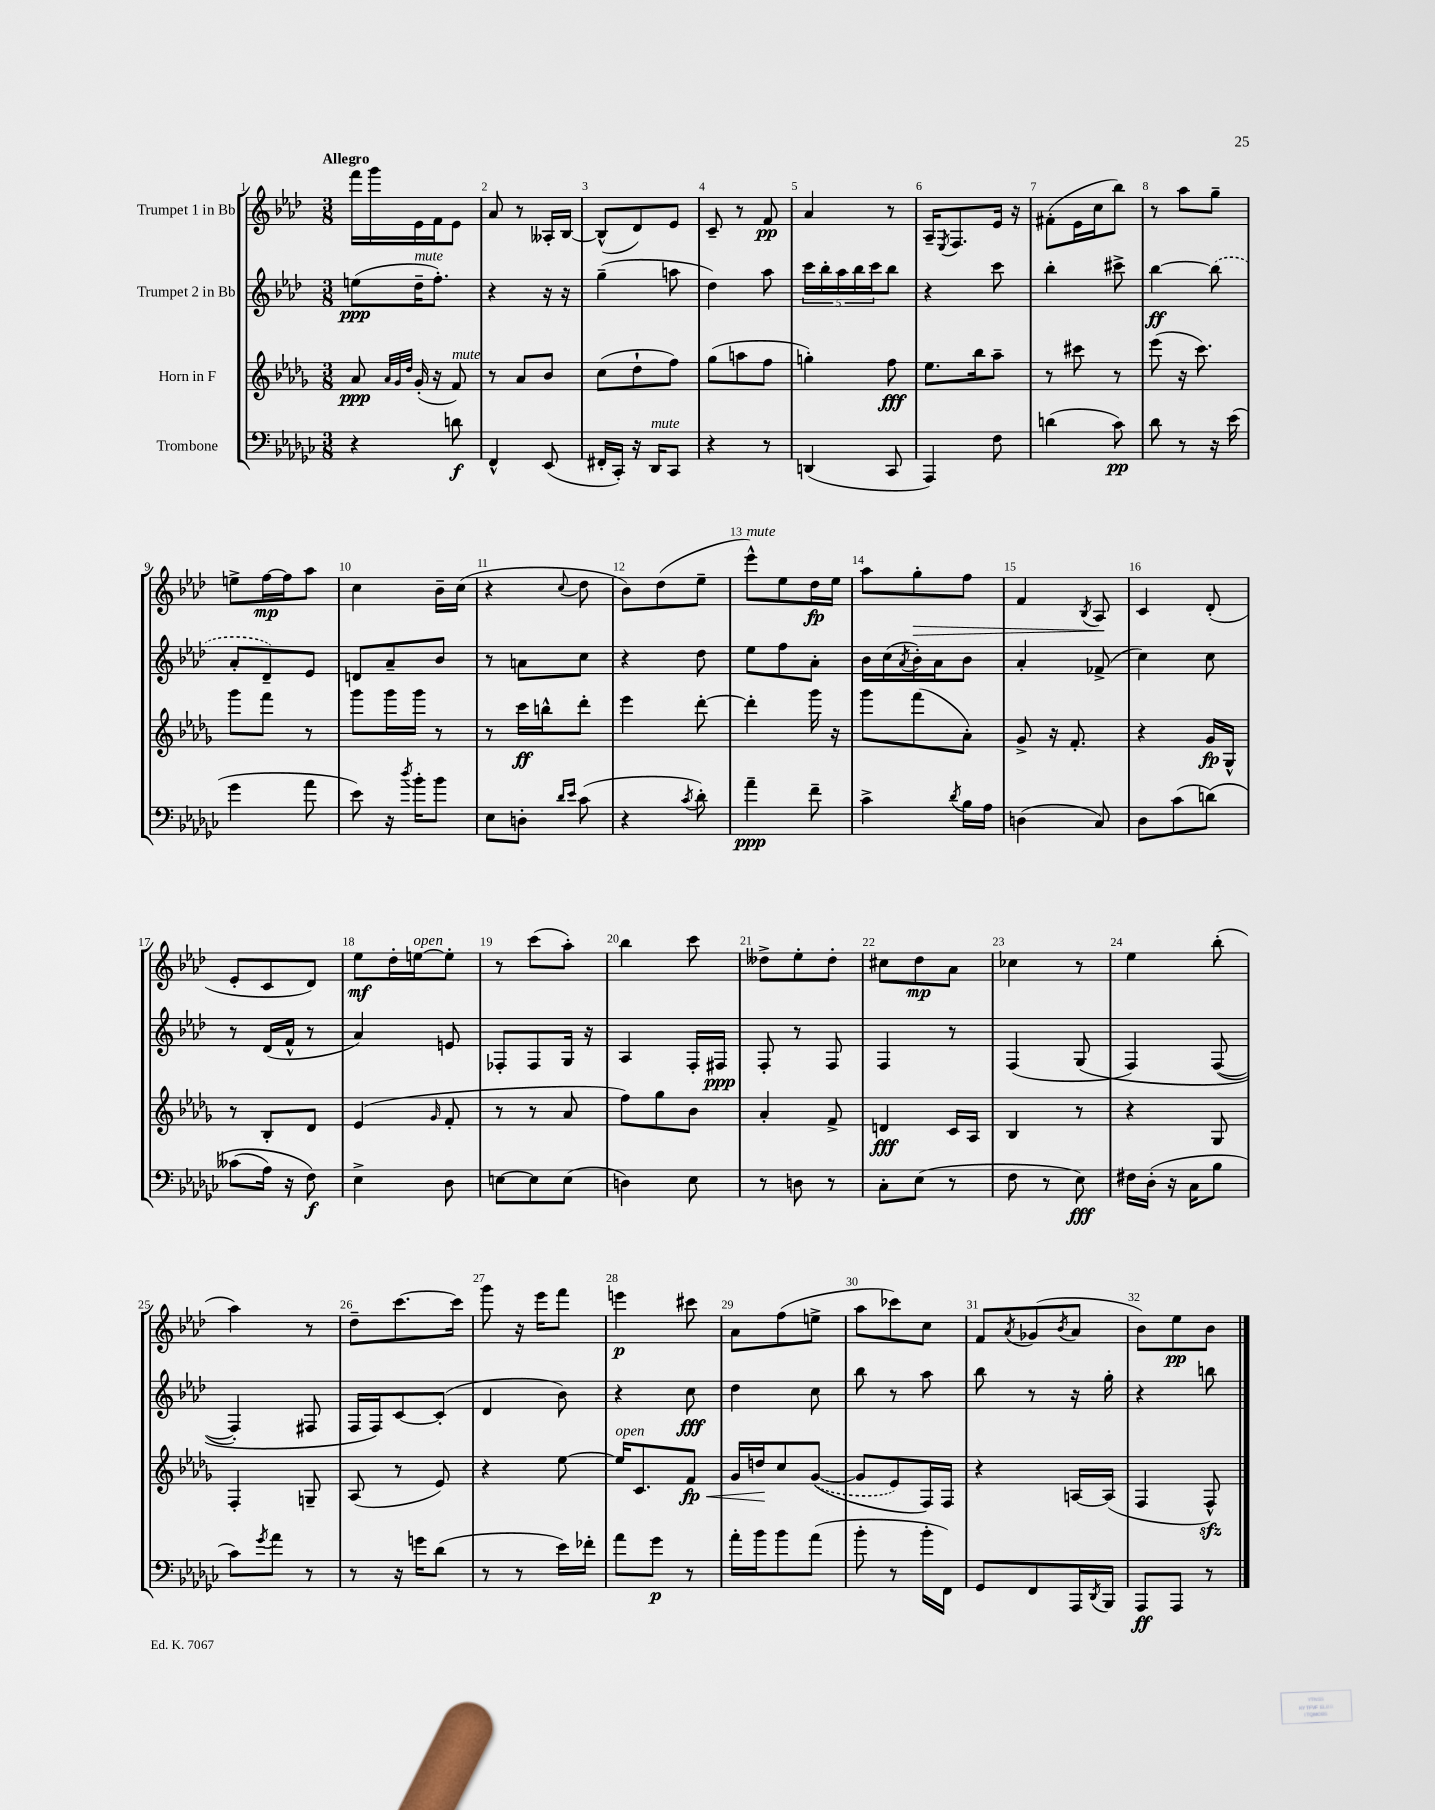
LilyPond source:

<<
\new StaffGroup <<
\new Staff = "s0" \with { instrumentName = "Trumpet 1 in Bb" } {
    \clef treble \key aes \major \numericTimeSignature \time 3/8 \tempo "Allegro"
    f'''16 g'''16 ees'16 f'16 ees'8 |
    aes'8 r8 aeses16-. bes16~ |
    bes8-^( des'8) ees'8 |
    c'8-- r8 f'8\pp |
    aes'4 r8 |
    aes16-- \acciaccatura { ees8 } f8. ees'16 r16 |
    fis'8-.( ees'16 c''16 bes''8) |
    r8 aes''8 g''8-- |
    e''8-> f''16~\mp f''16 aes''8 |
    c''4 bes'16-- c''16( |
    r4 \appoggiatura { c''8 } des''8 |
    bes'8) des''8( ees''8-- |
    ees'''8-^^\markup { \italic "mute" }) ees''8 des''16\fp ees''16 |
    aes''8 g''8-.\> f''8 |
    f'4 \acciaccatura { bes8 } aes8\! |
    c'4 des'8-.( |
    ees'8-. c'8 des'8) |
    ees''8\mf des''16-. e''16~^\markup { \italic "open" } e''8-. |
    r8 c'''8( aes''8-.) |
    bes''4 c'''8 |
    deses''8-> ees''8-. deses''8-. |
    cis''8 des''8\mp aes'8 |
    ces''4 r8 |
    ees''4 bes''8-.( |
    aes''4) r8 |
    des''8-- c'''8.~ c'''16 |
    g'''8 r16 ees'''16 f'''8 |
    e'''4\p cis'''8 |
    aes'8 f''8( e''8-> |
    aes''8 ces'''8) c''8 |
    f'8 \acciaccatura { aes'8 } ges'8( \acciaccatura { bes'8 } aes'8 |
    bes'8) ees''8\pp bes'8 \bar "|." |
}
\new Staff = "s1" \with { instrumentName = "Trumpet 2 in Bb" } {
    \clef treble \key aes \major \numericTimeSignature \time 3/8
    e''8\ppp( des''16--^\markup { \italic "mute" } f''8.-.) |
    r4 r16 r16 |
    g''4--( a''8 |
    des''4) aes''8 |
    \tuplet 5/4 { c'''16 bes''16-. aes''16 bes''16 c'''16 } bes''8 |
    r4 c'''8 |
    bes''4-. cis'''8-> |
    bes''4~\ff \once \slurDashed bes''8( |
    aes'8-. des'8--) ees'8 |
    d'8 aes'8-- bes'8 |
    r8 a'8 c''8 |
    r4 des''8 |
    ees''8 f''8 aes'8-. |
    bes'16 c''16( \acciaccatura { aes'8 } bes'16-.) aes'16 bes'8 |
    aes'4-. fes'8->( |
    c''4) c''8 |
    r8 des'16( f'16-^ r8 |
    aes'4) e'8 |
    fes8-. fes8 g16 r16 |
    aes4 f16-. fis16\ppp |
    f8-. r8 f8 |
    f4 r8 |
    f4( g8\( |
    f4) f8~( |
    f4-.) fis8 |
    f16 f16\) c'8~ c'8-.( |
    des'4 bes'8) |
    r4 c''8\fff |
    des''4 c''8 |
    bes''8 r8 aes''8 |
    bes''8 r8 r16 g''16-. |
    r4 b''8 \bar "|." |
}
\new Staff = "s2" \with { instrumentName = "Horn in F" } {
    \clef treble \key des \major \numericTimeSignature \time 3/8
    aes'8\ppp \grace { aes'32 ges'32 des''32 } ges'16-.( r16 f'8^\markup { \italic "mute" }) |
    r8 aes'8 bes'8 |
    c''8( des''8-! f''8) |
    ges''8( a''8 f''8 |
    g''4-.) f''8\fff |
    ees''8. bes''16 aes''8-- |
    r8 cis'''8 r8 |
    ees'''8( r16 c'''8.) |
    ges'''8 f'''8 r8 |
    ges'''8 ges'''16 ges'''16 r8 |
    r8 c'''16\ff b''16-^ des'''8-. |
    ees'''4 des'''8~-. |
    des'''4-. ges'''16 r16 |
    ges'''8 f'''8( aes'8-.) |
    ges'8-> r16 f'8.-. |
    r4 ges'16\fp ges16-^ |
    r8 bes8-. des'8 |
    ees'4( \grace { ges'16 } f'8-. |
    r8 r8 aes'8 |
    f''8) ges''8 bes'8 |
    aes'4-. f'8-> |
    d'4\fff c'16 aes16 |
    bes4 r8 |
    r4 ges8 |
    f4-. g8-- |
    aes8( r8 ees'8) |
    r4 ees''8~ |
    ees''16^\markup { \italic "open" } c'8. f'8\fp\< |
    ges'16 d''16\! c''8 \once \slurDashed ges'8~(\( |
    ges'8 ees'8) f16\) f16 |
    r4 a16~ a16( |
    f4 f8-^\sfz) \bar "|." |
}
\new Staff = "s3" \with { instrumentName = "Trombone" } {
    \clef bass \key ges \major \numericTimeSignature \time 3/8
    r4 d'8\f |
    f,4-^ ees,8( |
    fis,16-. ces,16-.) r16 des,16^\markup { \italic "mute" } ces,8 |
    r4 r8 |
    d,4( ces,8 |
    aes,,4) f8 |
    d'4( ces'8\pp) |
    des'8 r8 r16 ees'16( |
    ges'4 aes'8 |
    ees'8) r16 \acciaccatura { des''8 } bes'16-. bes'8 |
    ees8 d8-. \grace { des'16 ees'16 } ces'8( |
    r4 \acciaccatura { ces'8 } des'8-.) |
    aes'4--\ppp f'8-- |
    ces'4-> \acciaccatura { des'8 } bes16 aes16 |
    d4( ces8) |
    des8 ces'8( d'8)\( |
    ceses'8( aes16) r16 f8\f\) |
    ees4-> des8 |
    e8~ e8 e8( |
    d4) ees8 |
    r8 d8 r8 |
    ces8-. ees8( r8 |
    f8 r8 ees8\fff) |
    fis16 des16-.( r16 ces16 bes8 |
    ces'8) \acciaccatura { ges'8 } aes'8 r8 |
    r8 r16 g'16 des'8( |
    r8 r8 ees'16) fes'16-. |
    aes'8 ges'8\p r8 |
    aes'16-. bes'16 bes'8 aes'8( |
    bes'8-. r8 bes'16-. f,16) |
    ges,8 f,8 aes,,16 \acciaccatura { des,8 } bes,,16 |
    aes,,8\ff aes,,8 r8 \bar "|." |
}
>>
>>
\layout { \context { \Score \override BarNumber.break-visibility = ##(#f #t #t) barNumberVisibility = #all-bar-numbers-visible } }
